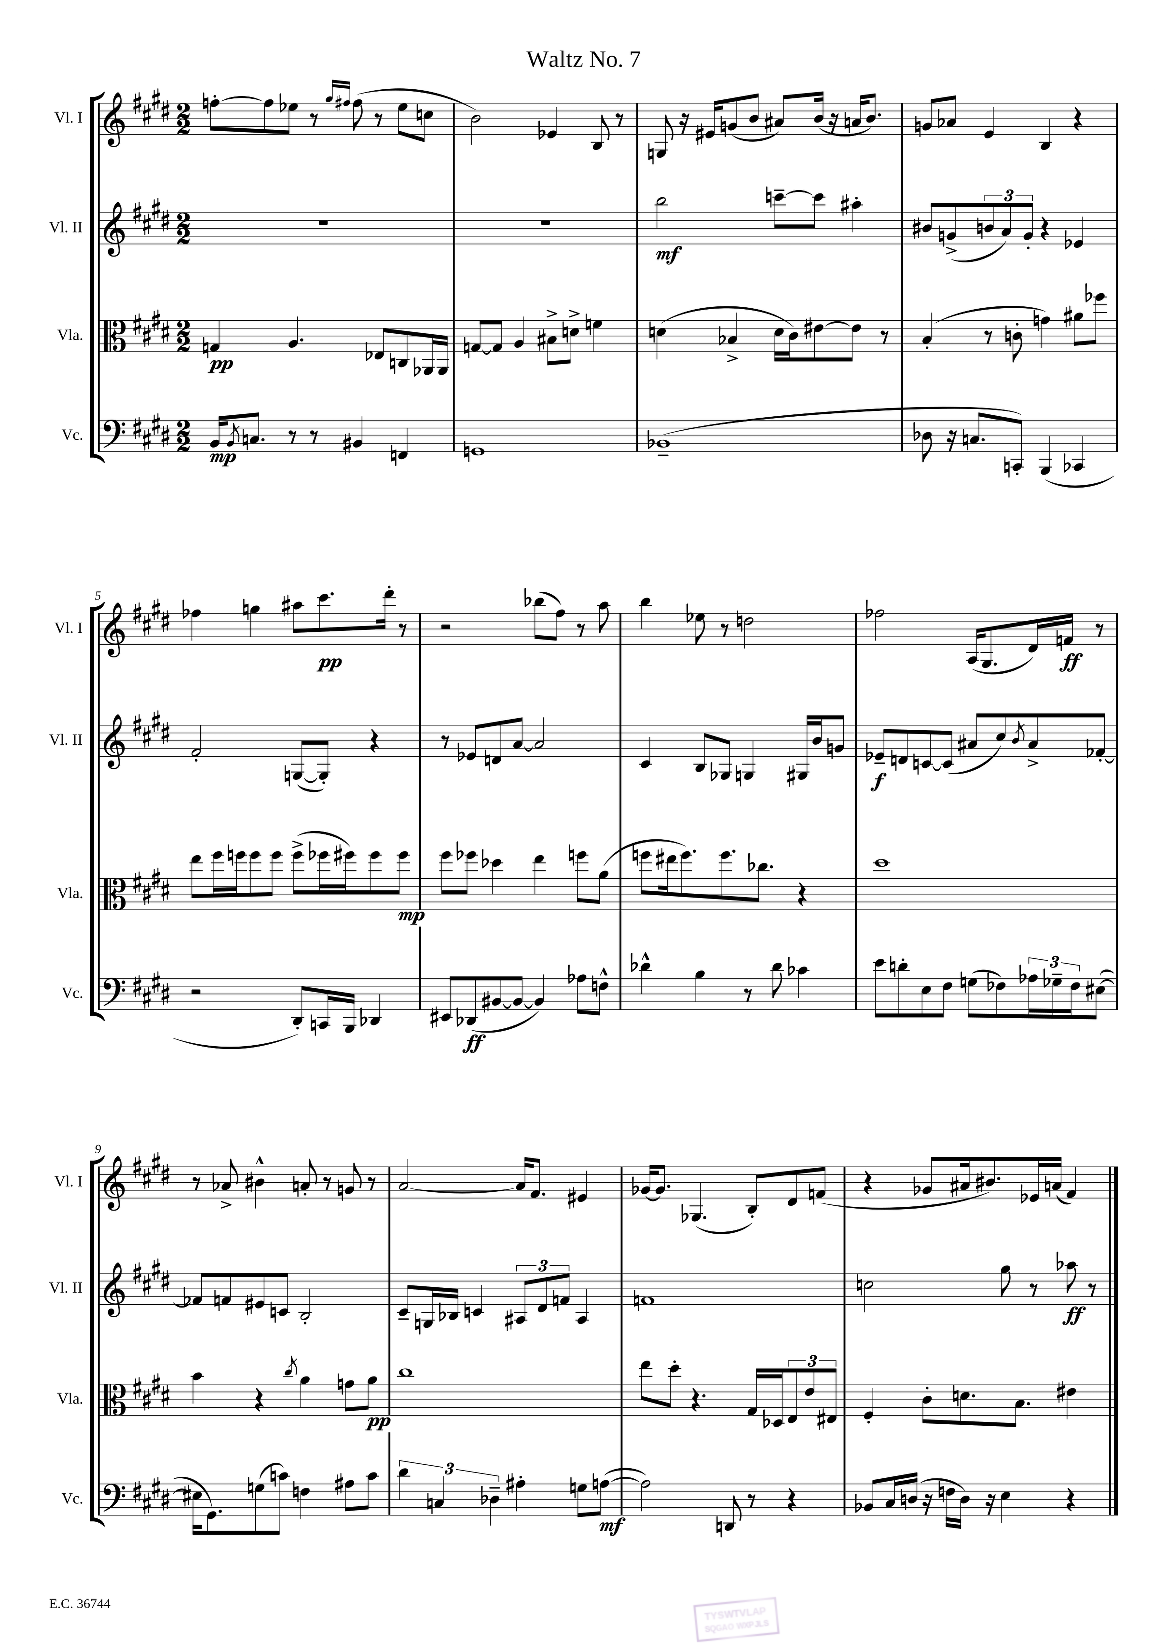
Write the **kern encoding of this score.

**kern	**kern	**kern	**kern
*staff4	*staff3	*staff2	*staff1
*clefF4	*clefC3	*clefG2	*clefG2
*k[f#c#g#d#]	*k[f#c#g#d#]	*k[f#c#g#d#]	*k[f#c#g#d#]
*M2/2	*M2/2	*M2/2	*M2/2
16BB/LK	4G/	1r	[8ff'\L
8qBB/	.	.	.
8.C/J	.	.	.
.	.	.	8ff\]
8r	4.A/	.	8ee-\J
8r	.	.	8r
.	.	.	16qqgg#/LL
.	.	.	16qqff#/JJ
4BB#/	.	.	(8ff#\
.	8E-/L	.	8r
4FF/	8C/	.	8ee-\L
.	16AA-/L	.	8cc\J
.	16AA-/JJ	.	.
=	=	=	=
1GG	[8G/L	1r	2b\)
.	8G/]J	.	.
.	4A/	.	.
.	8B#^\L	.	4e-/
.	8d^\J	.	.
.	4f\	.	8B/
.	.	.	8r
=	=	=	=
(1BB-~	(4d\	2bb\	8G/
.	.	.	16r
.	.	.	16e#/LK
.	4B-^/	.	(8g/
.	.	.	8b/J
.	16d\LL	[8ccc~\L	8a#/L)
.	16c#\J)	.	.
.	[8e#\	8ccc\]J	(16b/Jk
.	.	.	16r
.	8e#\]J	4aa#'\	16a/LK
.	.	.	8.b/J)
.	8r	.	.
=	=	=	=
8D-\	(4B'/	8b#/L	8g/L
16r	.	(8g^/	8a-/J
8.C/L	.	.	.
.	8r	12b/	4e/
.	.	12a/)	.
8CC'/J)	8c'\	.	.
.	.	12g'/J	.
(4BBB/	4g\)	4r	4B/
4CC-/	8a#\L	4e-/	4r
.	8ff-\J	.	.
=	=	=	=
2r	8ee\L	2f#'/	4ff-\
.	16ff#\L	.	.
.	16ff\J	.	.
.	8ff\	.	4gg\
.	8ff\J	.	.
8DD#'/L)	(8ff^\L	([8G/L	8aa#\L
16CC/L	16ff-\L	8G'/]J)	8.ccc#\
16BBB/JJ	16ff#\J)	.	.
4DD-/	8ff#\	4r	.
.	.	.	16ddd#'\Jk
.	8ff#\J	.	8r
=	=	=	=
8EE#/L	8ff#\L	8r	2r
(8DD-/	8ff-\J	8e-/L	.
[8BB#/	4dd-\	8d/	.
8BB#/_J	.	[8a/J	.
4BB#/])	4ee\	2a/]	(8bb-\L
.	.	.	8ff#\J)
8A-\L	8ff\L	.	8r
8F^^\J	(8a\J	.	8aa\
=	=	=	=
4d-^^\	8ff\L	4c#/	4bb\
.	16ee#\k	.	.
.	8.ff\)	.	.
4B\	.	8B/L	8ee-\
.	8.ff\	8G-/J	8r
8r	.	4G/	2dd\
.	8.cc-\J	.	.
8d-\	.	.	.
4c-\	4r	16G#/LL	.
.	.	16b/J	.
.	.	8g/J	.
=	=	=	=
8e\L	1dd#	8e-~/L	2ff-\
8d'\	.	8d/	.
8E\	.	[8c/	.
8F#\J	.	(8c/]J	.
(8G\L	.	8a#/L	(16A/LK
.	.	.	8.G#/
8F-\)	.	8cc#/)	.
.	.	8qb/	.
24A-\L	.	8a#^/	16d#/L)
24G-~\	.	.	.
.	.	.	16f/JJ
24F-\J	.	.	.
([8E#\J	.	[8f-'/J	8r
=	=	=	=
16E#\]LK	4b\	8f-/]L	8r
8.GG#\)	.	.	.
.	.	8f/	8a-^/
(8G\	4r	8e#/	4b#^^\
8c\J)	.	8c/J	.
.	8qcc#/	.	.
4F\	4a\	2B'/	8a'/
.	.	.	8r
8A#\L	8g\L	.	8g/
8c\J	8a\J	.	8r
=	=	=	=
6d#\	1cc#	8c#~/L	[2a/
.	.	16G/L	.
6C/	.	.	.
.	.	16B-/JJ	.
.	.	4c/	.
6D-~\	.	.	.
4A#'\	.	12A#/L	16a/]LK
.	.	.	8.f#/J
.	.	12d#/	.
.	.	12f/J	.
8G\L	.	4A#/	4e#/
([8A\J	.	.	.
=	=	=	=
2A\])	8ee\L	1f	[16g-/LK
.	.	.	8.g-/]J
.	8dd#'\J	.	.
.	4.r	.	(4.G-/
8DD/	.	.	.
8r	16G#/LL	.	8B'/L)
.	16D-/J	.	.
4r	12E/	.	8d#/
.	12e/	.	.
.	.	.	(8f/J
.	12E#/J	.	.
=	=	=	=
8BB-/L	4F#'/	2cc\	4r
16C#/L	.	.	.
(16D/JJ	.	.	.
16r	8c#'\L	.	8g-/L
16F\LL	.	.	.
16D\JJ)	8.d\	.	16a#/k
16r	.	.	8.b#/)
4E\	.	8gg#\	.
.	8.B\J	.	.
.	.	8r	16e-/L
.	.	.	(16a/JJ
4r	4e#\	8aa-\	4f#/)
.	.	8r	.
==	==	==	==
*-	*-	*-	*-
